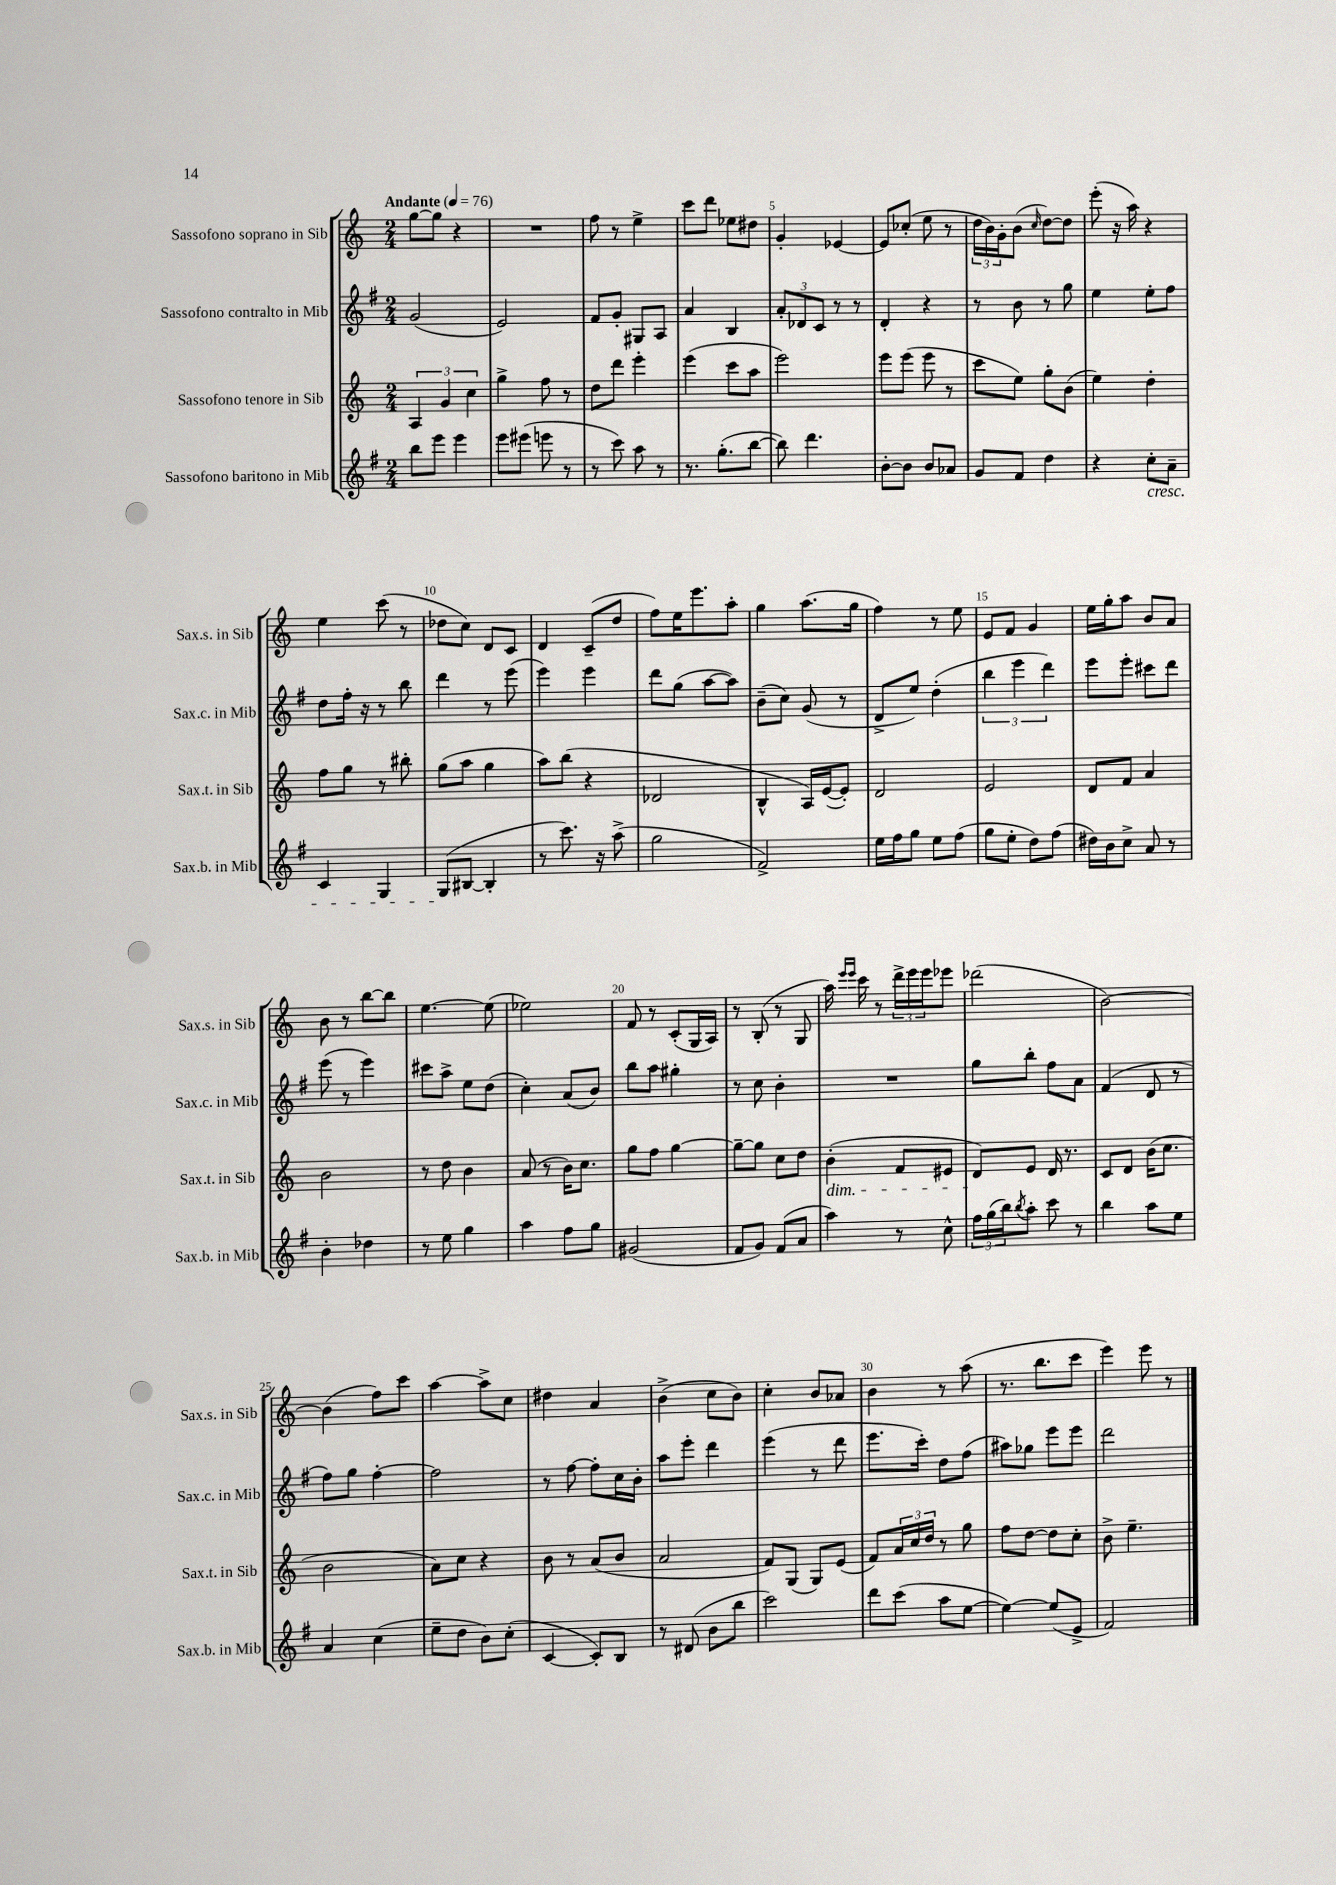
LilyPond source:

<<
\new StaffGroup <<
\new Staff = "s0" \with { instrumentName = "Sassofono soprano in Sib" shortInstrumentName = "Sax.s. in Sib" } {
    \clef treble \key c \major \numericTimeSignature \time 2/4 \tempo "Andante" 4 = 76
    g''8~ g''8 r4 |
    R2 |
    f''8 r8 e''4-> |
    c'''8 d'''8 ees''8 dis''8 |
    g'4-. ees'4~ |
    ees'8 ces''8-.( e''8 r8 |
    \tuplet 3/2 { d''16 b'16) g'16-. } b'8( \grace { c''16 } d''8~) d''8 |
    e'''8-.( r16 a''16) r4 |
    e''4 c'''8( r8 |
    des''8 c''8) d'8 c'8 |
    d'4 c'8--( d''8 |
    f''8) e''16 e'''8. a''8-. |
    g''4 a''8.( g''16 |
    f''4) r8 e''8 |
    e'8 f'8 g'4 |
    e''16 g''16-. a''8 b'8 a'8 |
    b'8 r8 b''8~ b''8 |
    e''4.~ e''8( |
    ees''2) |
    f'8 r8 c'8-.( g16 a16) |
    r8 b8-.( r8 g8 |
    a''16) \grace { e'''16 e'''16 } c'''16 r8 \tuplet 3/2 { d'''16-> e'''16 e'''16 } ees'''8 |
    des'''2( |
    b'2~) |
    b'4( f''8) c'''8 |
    a''4~ a''8-> c''8 |
    dis''4 a'4 |
    b'4->( c''8 b'8) |
    c''4-. b'8 aes'8 |
    b'4 r8 a''8( |
    r8. b''8. c'''8 |
    e'''4) e'''8 r8 \bar "|." |
}
\new Staff = "s1" \with { instrumentName = "Sassofono contralto in Mib" shortInstrumentName = "Sax.c. in Mib" } {
    \clef treble \key g \major \numericTimeSignature \time 2/4
    g'2( |
    e'2) |
    fis'8 g'8-. gis8 a8 |
    a'4 b4 |
    \tuplet 3/2 { a'8-. des'8 c'8 } r8 r8 |
    d'4-. r4 |
    r8 b'8 r8 g''8 |
    e''4 e''8-. fis''8 |
    d''8 fis''16-. r16 r8 b''8 |
    d'''4 r8 e'''8( |
    e'''4) e'''4 |
    d'''8 g''8( a''8~ a''8) |
    b'8--( c''8) g'8( r8 |
    d'8-> e''8) d''4-.( |
    \tuplet 3/2 { b''4 e'''4 d'''4) } |
    e'''8 e'''8-. cis'''8 d'''8 |
    e'''8( r8 e'''4) |
    cis'''8 a''8-> e''8 d''8( |
    c''4-.) a'8( b'8) |
    b''8 a''8 gis''4-. |
    r8 c''8 b'4-. |
    R2 |
    g''8 b''8-. fis''8 a'8 |
    fis'4( d'8 r8 |
    fis''8) g''8 fis''4~-. |
    fis''2 |
    r8 fis''8~ fis''8-. c''16 b'16-. |
    a''8 e'''8-. d'''4 |
    e'''4( r8 d'''8 |
    e'''8. c'''16-.) d''8 fis''8( |
    ais''8) ges''8 e'''8 e'''8 |
    d'''2 \bar "|." |
}
\new Staff = "s2" \with { instrumentName = "Sassofono tenore in Sib" shortInstrumentName = "Sax.t. in Sib" } {
    \clef treble \key c \major \numericTimeSignature \time 2/4
    \tuplet 3/2 { a4 g'4 c''4 } |
    g''4-> f''8 r8 |
    d''8 d'''8 e'''4-. |
    e'''4( c'''8 a''8 |
    e'''2) |
    e'''8 e'''8( e'''8 r8 |
    c'''8 e''8) g''8-. b'8( |
    e''4) d''4-. |
    f''8 g''8 r8 bis''8-. |
    g''8( a''8 g''4 |
    a''8) b''8( r4 |
    des'2 |
    b4-^ a16) e'16~( e'8-.) |
    d'2 |
    e'2 |
    d'8 f'8 a'4 |
    b'2 |
    r8 d''8 b'4 |
    a'8( r8 b'16) c''8. |
    g''8 f''8 g''4~ |
    g''8~-- g''8 c''8 d''8 |
    b'4-.\dim( f'8 eis'8 |
    d'8\!) e'8 d'16 r8. |
    c'8 d'8 b'16( c''8. |
    b'2 |
    a'8) c''8 r4 |
    b'8 r8 a'8( b'8 |
    a'2 |
    f'8) g8( g8) e'8( |
    f'8) \tuplet 3/2 { a'16 c''16 d''16 } r8 g''8 |
    f''8 d''8~ d''8 c''8-. |
    b'8-> e''4.-- \bar "|." |
}
\new Staff = "s3" \with { instrumentName = "Sassofono baritono in Mib" shortInstrumentName = "Sax.b. in Mib" } {
    \clef treble \key g \major \numericTimeSignature \time 2/4
    b''8 e'''8 e'''4 |
    e'''8 eis'''8( e'''8 r8 |
    r8 c'''8) a''8 r8 |
    r8. g''8.-.( b''8~ |
    b''8) d'''4. |
    b'8~-. b'8 b'8 aes'8 |
    g'8 fis'8 d''4 |
    r4 c''8-.\cresc a'8-- |
    c'4 g4 |
    g8\!( bis8~ bis4-. |
    r8 c'''8.) r16 a''8->( |
    g''2 |
    fis'2->) |
    e''16 fis''16 g''8 e''8 fis''8( |
    g''8 e''8-. d''8) fis''8( |
    dis''16) b'16 c''8-> a'8 r8 |
    b'4-. des''4 |
    r8 e''8 g''4 |
    a''4 fis''8 g''8 |
    gis'2( |
    fis'8 g'8) fis'8( a'8 |
    a''4) r8 c''8-^ |
    \tuplet 3/2 { fis''16 g''16( b''16) } \acciaccatura { b''8 } a''8-. c'''8 r8 |
    b''4 a''8 e''8 |
    a'4 c''4( |
    e''8-- d''8 b'8) c''8-.( |
    c'4~ c'8-.) b8 |
    r8 dis'8( b'8 b''8 |
    c'''2) |
    d'''8 c'''8( a''8 e''8~ |
    e''4~) e''8( e'8-> |
    fis'2) \bar "|." |
}
>>
>>
\layout { \context { \Score \override BarNumber.break-visibility = ##(#f #t #t) barNumberVisibility = #(every-nth-bar-number-visible 5) } }
